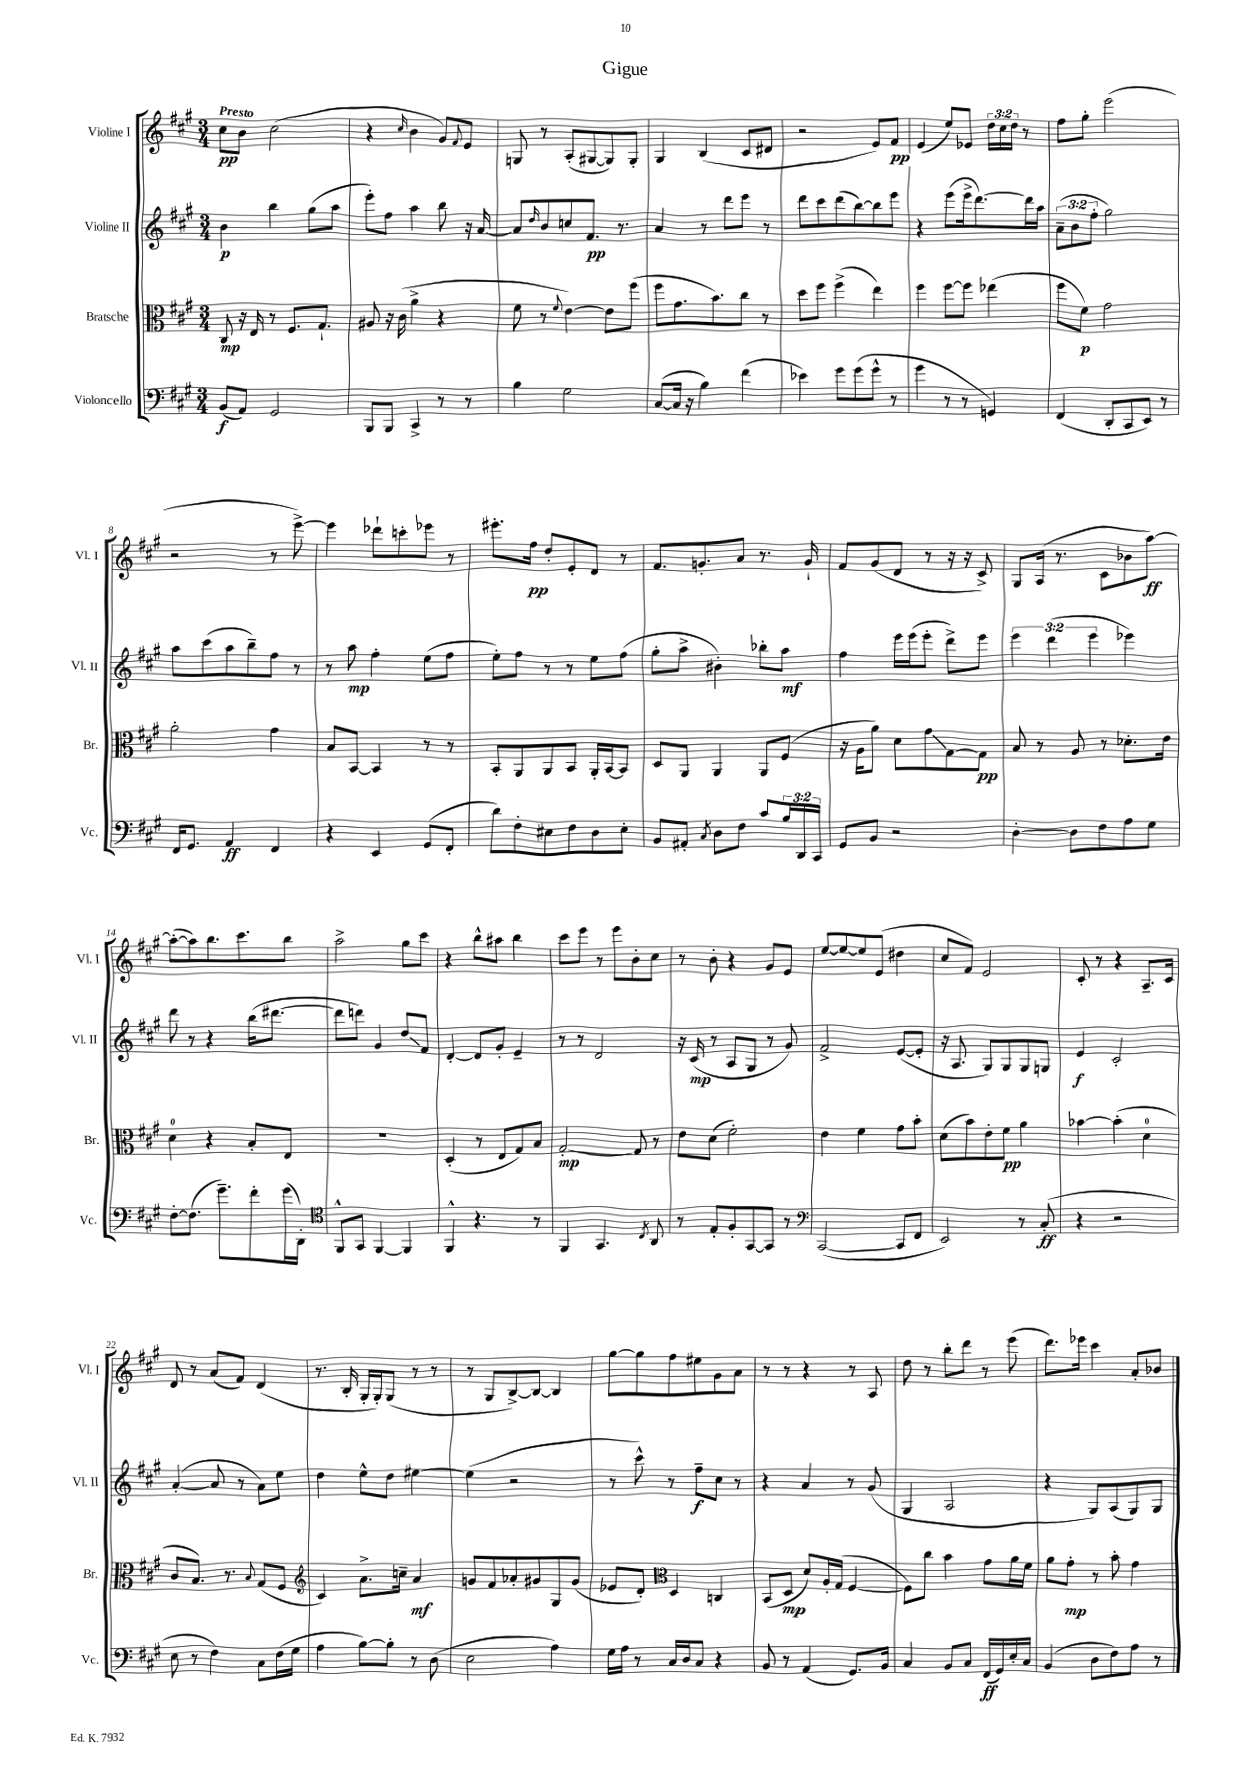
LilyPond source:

\header { title = "Gigue" }
<<
\new StaffGroup <<
\new Staff = "s0" \with { instrumentName = "Violine I" shortInstrumentName = "Vl. I" } {
    \clef treble \key a \major \numericTimeSignature \time 3/4 \override Staff.TupletNumber.text = #tuplet-number::calc-fraction-text \tempo "Presto"
    cis''8\pp b'8 cis''2( |
    r4 \grace { cis''16 } b'4 gis'8) \appoggiatura { fis'8 } e'8 |
    g8 r8 a8-.( gis8~ gis8) gis8-. |
    gis4 b4( cis'8 dis'8 |
    r2 e'8) fis'8\pp |
    e'4( e''8) ees'8 \tuplet 3/2 { d''16 cis''16 d''16 } r8 |
    fis''8 gis''8-. e'''2( |
    r2 r8 e'''8~->) |
    e'''4 des'''8-! c'''8-. ees'''8 r8 |
    eis'''8.-. fis''16\pp d''8-. e'8-. d'8 r8 |
    fis'8. g'8.-. a'8 r8. g'16-! |
    fis'8 gis'8( d'8 r8 r16 r16 cis'8->) |
    gis8 a16( r8. cis'8 bes'8 a''8~\ff) |
    a''8~-.( a''8) b''8. cis'''8. b''8 |
    a''2-> gis''8 cis'''8 |
    r4 b''8-^ ais''8 b''4 |
    cis'''8 e'''8 r8 e'''8 b'8-. cis''8 |
    r8 b'8-. r4 gis'8 e'8 |
    e''8~ e''8~ e''8 e'8( dis''4 |
    cis''8 fis'8) e'2 |
    cis'8-. r8 r4 a8.-- cis'16 |
    d'8 r8 a'8( fis'8) d'4( |
    r8. b16-. gis16-. gis16-.) gis8( r8 r8 |
    r8 gis8 b8~->) b8~ b4 |
    gis''8~ gis''8 fis''8 eis''8 gis'8 a'8 |
    r8 r8 r4 r8 a8 |
    d''8 r8 b''8-. d'''8 r8 e'''8( |
    d'''8.) ees'''16 cis'''4 a'8-. bes'8 \bar "|." |
}
\new Staff = "s1" \with { instrumentName = "Violine II" shortInstrumentName = "Vl. II" } {
    \clef treble \key a \major \numericTimeSignature \time 3/4 \override Staff.TupletNumber.text = #tuplet-number::calc-fraction-text
    b'4\p b''4 gis''8( a''8 |
    e'''8-.) fis''8 a''4 b''8 r16 a'16~ |
    a'8 \grace { d''16 } b'8 c''8 fis'8.\pp r8. |
    a'4 r8 d'''8 e'''8 r8 |
    d'''8 cis'''8 d'''8( b''8~) b''8 e'''8 |
    r4 e'''8( e'''16-> d'''8.~) d'''16 a''16 |
    \tuplet 3/2 { a'8--( b'8 fis''8-. } gis''2) |
    a''8 cis'''8( a''8 b''8--) fis''8 r8 |
    r8 a''8\mp fis''4-. e''8( fis''8 |
    e''8-.) fis''8 r8 r8 e''8 fis''8( |
    gis''8-. a''8-> bis'4-.) bes''8-. a''8\mf |
    fis''4 e'''16 e'''16( e'''8-. d'''8->) e'''8 |
    \tuplet 3/2 { e'''4 d'''4( e'''4 } ees'''4) |
    d'''8 r8 r4 b''16( dis'''8.~ |
    dis'''8 d'''8) gis'4 d''8\glissando fis'8 |
    d'4~-. d'8 gis'8-. e'4-- |
    r8 r8 d'2 |
    r16 cis'16\mp( r8 a8 gis8 r8 gis'8) |
    fis'2-> e'8~( e'8-. |
    r16 a8. gis8) gis8 gis8 g8 |
    e'4\f cis'2-. |
    a'4~-.( a'8 r8 a'8) e''8 |
    d''4 e''8-^ d''8 eis''4~ |
    eis''4( r2 |
    r8 cis'''8-^) r8 fis''8--\f cis''8 r8 |
    r4 a'4 r8 gis'8( |
    gis4 a2 |
    r4 gis8) a8( gis8) gis8 \bar "|." |
}
\new Staff = "s2" \with { instrumentName = "Bratsche" shortInstrumentName = "Br." } {
    \clef alto \key a \major \numericTimeSignature \time 3/4
    cis8\mp r16 e16 r8 fis8. gis8.-! |
    ais8 r16 cis'16( a'4-> r4 |
    fis'8 r8 \appoggiatura { fis'8 } e'4~) e'8 fis''8( |
    fis''8 gis'8. b'8.) cis''8 r8 |
    d''8 fis''8 fis''4->( e''4) |
    fis''4 fis''8~ fis''8 ees''4( |
    fis''8 fis'8\p) gis'2 |
    a'2-. gis'4 |
    b8 b,8~ b,4 r8 r8 |
    b,8-. a,8 a,8 b,8 a,16-. b,16~ b,8 |
    d8 a,8 a,4 a,8 fis8( |
    r16 a16 a'8) d'8 gis'8\glissando gis8~ gis8\pp |
    b8 r8 a8 r8 des'8.-. e'16 |
    d'4-0 r4 b8-. e8 |
    R2. |
    d4-.( r8 e8 gis8) b8 |
    gis2~-.\mp gis8 r8 |
    e'8 d'8( fis'2-.) |
    e'4 fis'4 gis'8 b'8-. |
    d'8( b'8) e'8-. fis'8\pp a'4 |
    bes'4~ bes'4-.( d'4-0 |
    cis'8 b8.) r8. \appoggiatura { b8 } gis8( fis8 |
    \clef treble cis'4) a'8.-> c''16-- a'4\mf |
    g'8 fis'8 aes'8-. gis'8 gis8 gis'8( |
    ees'8 d'8-.) \clef alto d4 c4 |
    b,8( d8\mp d'8) a16-. gis16( fis4~ |
    fis8) cis''8 b'4 gis'8 a'16 fis'16 |
    a'8 gis'8-.\mp r8 b'8-. gis'4 \bar "|." |
}
\new Staff = "s3" \with { instrumentName = "Violoncello" shortInstrumentName = "Vc." } {
    \clef bass \key a \major \numericTimeSignature \time 3/4 \override Staff.TupletNumber.text = #tuplet-number::calc-fraction-text
    b,8\f( a,8) gis,2 |
    b,,8 b,,8 cis,4-> r8 r8 |
    b4 gis2 |
    cis8~( cis16 r16 b4) fis'4( |
    ees'4) gis'8 gis'8( gis'8-^ r8 |
    gis'4 r8 r8 g,4) |
    fis,4( d,8-. cis,8 e,8) r8 |
    fis,16 gis,8. a,4\ff fis,4 |
    r4 e,4 gis,8( fis,8-. |
    d'8) fis8-. eis8 fis8 d8 eis8-. |
    b,8 ais,8-. \acciaccatura { cis8 } d8 fis8 cis'8 \tuplet 3/2 { b16 d,16 cis,16 } |
    gis,8 b,8 r2 |
    d4~-. d8 fis8 a8 gis8 |
    fis8~-. fis8.( gis'8.--) fis'8-. gis'16( d,16-.) |
    \clef tenor fis,8-^ gis,8 fis,4~ fis,4 |
    fis,4-^ r4. r8 |
    fis,4 gis,4. \acciaccatura { cis8 } a,8 |
    r8 e8-. fis8-. gis,8~ gis,8 r8 |
    \clef bass cis,2~( cis,8 fis,8 |
    e,2) r8 cis8-.\ff( |
    r4 r2 |
    e8 r8 fis4) cis8 fis16( gis16 |
    a4 b8~) b8-. r8 d8( |
    e2 a4) |
    gis16 a16 r8 cis16 d16 cis8 r4 |
    b,8 r8 a,4( gis,8.) b,16 |
    cis4 b,8 cis8 fis,16\ff( gis,16) e16-. cis16 |
    b,4( d8 fis8) a8 r8 \bar "|." |
}
>>
>>
